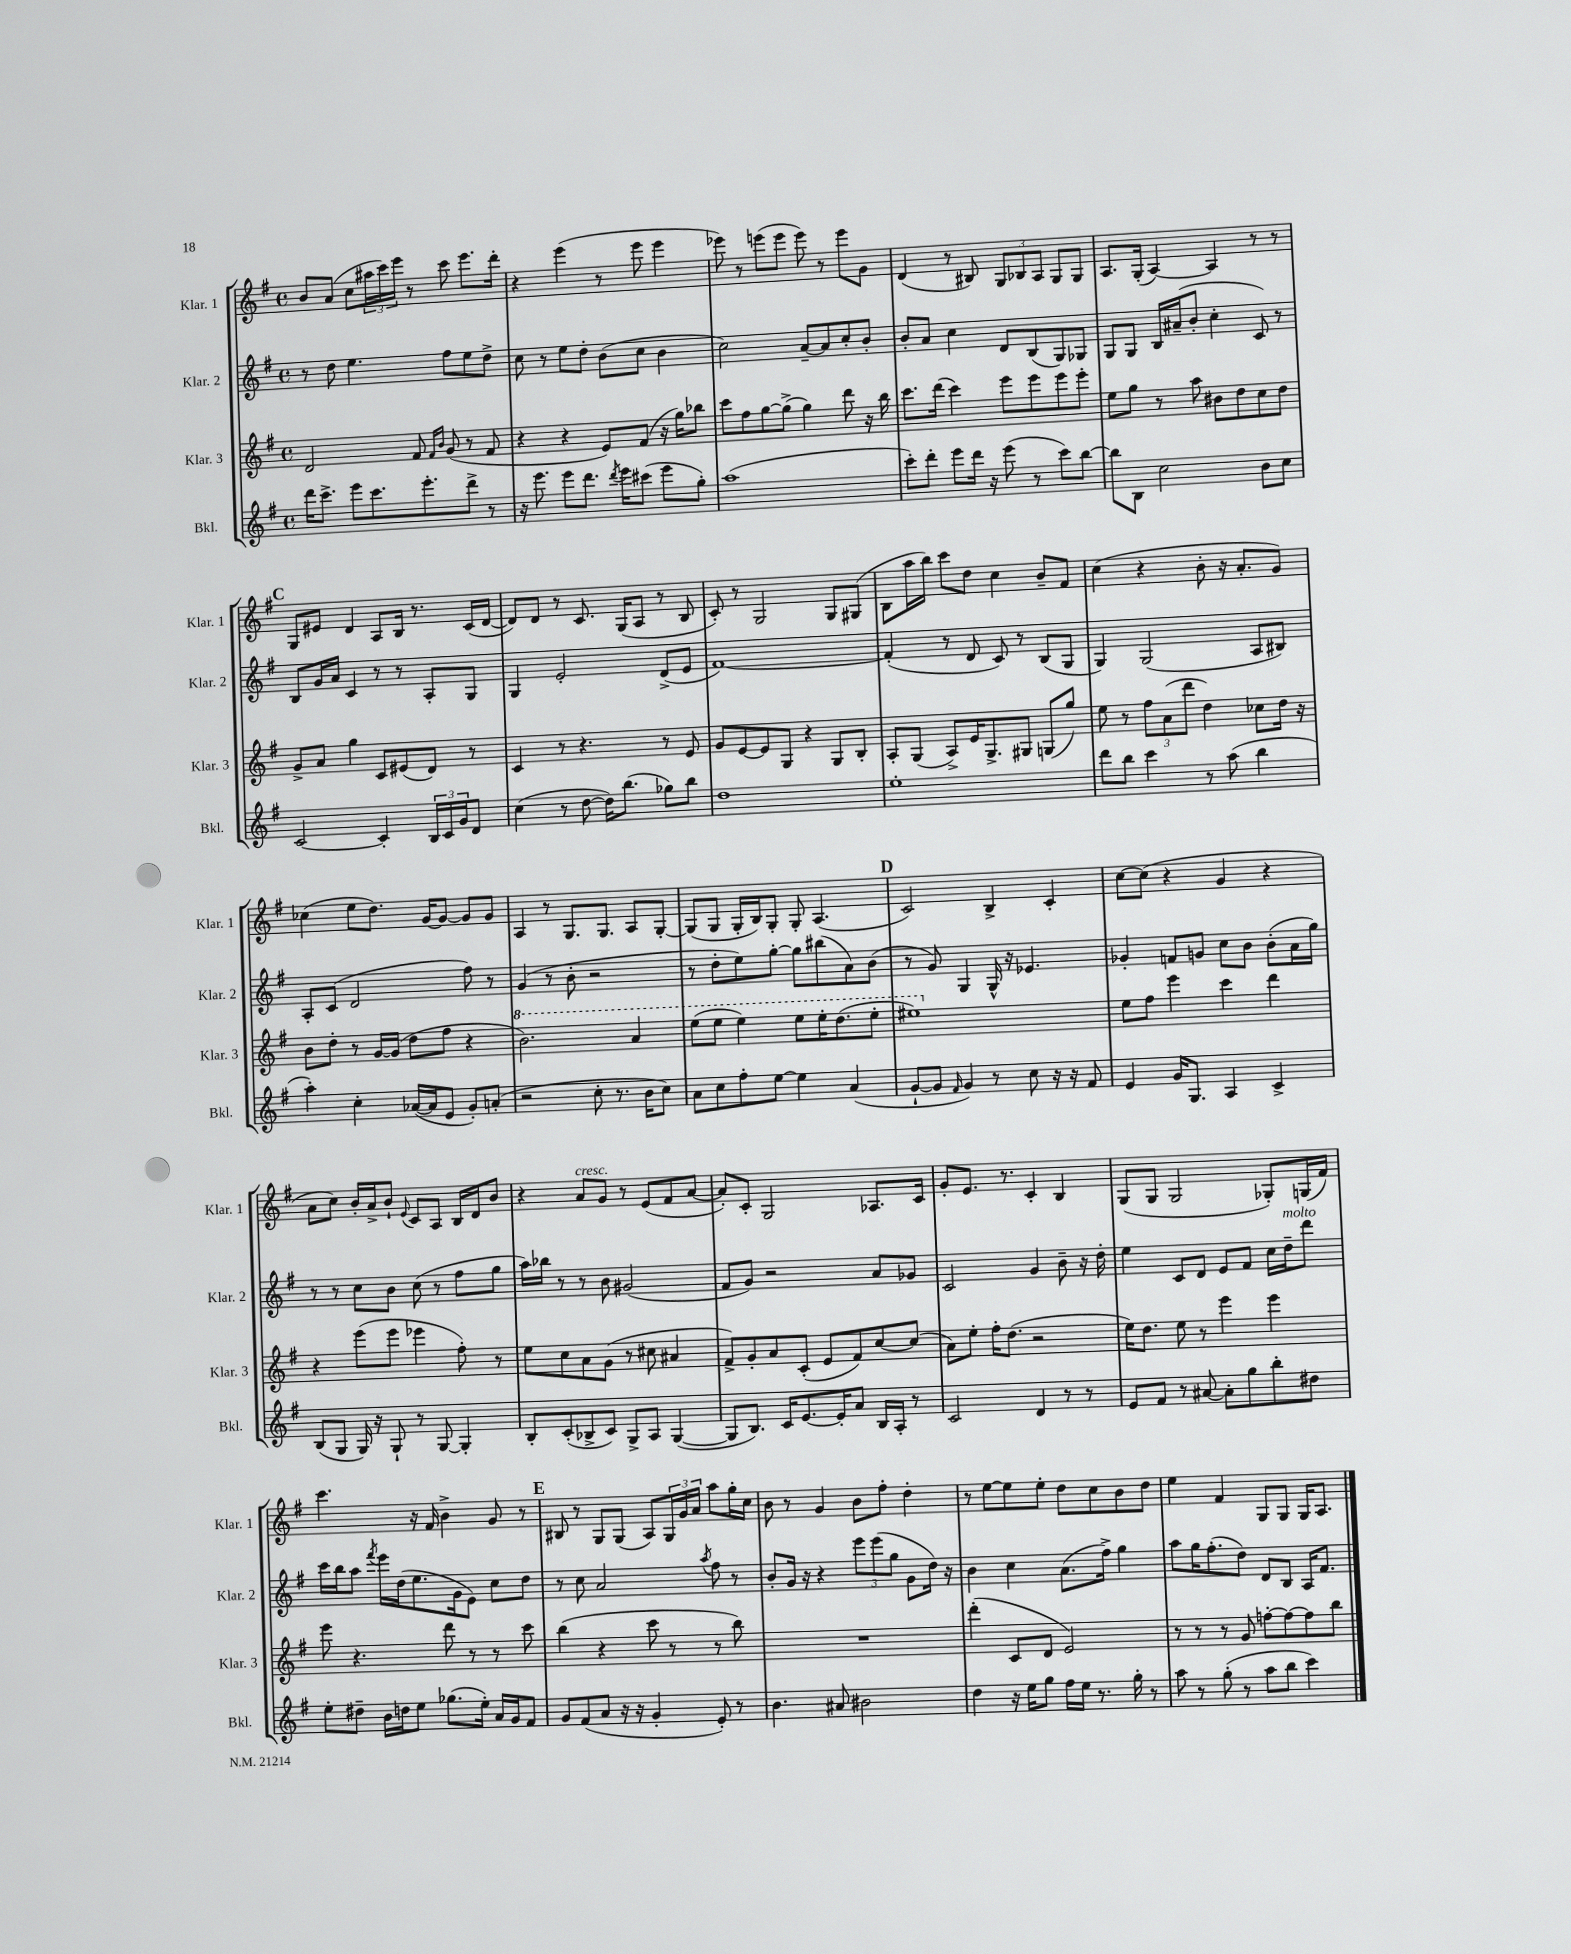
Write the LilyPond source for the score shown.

<<
\new StaffGroup <<
\new Staff = "s0" \with { instrumentName = "Klar. 1" shortInstrumentName = "Klar. 1" } {
    \clef treble \key g \major \defaultTimeSignature \time 4/4
    b'8 a'8( c''8 \tuplet 3/2 { ais''16 c'''16) e'''16 } r8 c'''8 e'''8. d'''16-. |
    r4 e'''4( r8 e'''8 e'''4 |
    ees'''8) r8 e'''8( e'''8 e'''8) r8 e'''8 g'8 |
    d'4( r8 bis8) \tuplet 3/2 { g8 bes8 a8 } g8 g8 |
    a8. g16-.( a4~) a4 r8 r8 |
    \mark \markup { \bold "C" } g8 eis'8 d'4 a8 b16 r8. c'16( d'16~ |
    d'8) d'8 r8 c'8. g16( a8 r8 b8 |
    c'8-.) r8 g2 g8 gis8( |
    b8 a''16 b''16) c'''8 d''8 c''4 b'8-- fis'8 |
    c''4( r4 b'8-. r16 a'8.-. g'8) |
    ces''4( e''8 d''8.) g'16~ g'8~ g'8 g'8 |
    a4 r8 g8. g8. a8 g8~-. |
    g8( g8 g16-. b16) g8-. g8-. a4.( |
    \mark \markup { \bold "D" } c'2) b4-> c'4-. |
    c''8~ c''8( r4 g'4 r4 |
    a'8 c''8) b'16-. a'16-> b'8-! \appoggiatura { e'8 } c'8 a8 b16 d'16 b'8 |
    r4 a'8^\markup { \italic "cresc." } g'8 r8 e'8( fis'8 a'8~ |
    a'8-.) c'8-. g2 aes8. c'16 |
    g'8-. e'8. r8. c'4-. b4 |
    g8( g8 g2 ges8-.) g16( fis'16) |
    c'''4. r16 fis'16 b'4-> g'8 r8 |
    \mark \markup { \bold "E" } bis8 r8 g8 g8( a8) \tuplet 3/2 { g16 g'16 a'16 } a''8 g''16-. c''16 |
    b'8 r8 g'4 b'8 fis''8-. d''4-. |
    r8 e''8~ e''8 e''8-. d''8 c''8 b'8 d''8 |
    e''4 fis'4 g8 g8 g16 a8. \bar "|." |
}
\new Staff = "s1" \with { instrumentName = "Klar. 2" shortInstrumentName = "Klar. 2" } {
    \clef treble \key g \major \defaultTimeSignature \time 4/4
    r8 d''8 e''4. fis''8 e''8 d''8-> |
    c''8 r8 e''8 d''8-. b'8( c''8 b'4 |
    c''2) a'8~-- a'8 c''8-. b'8-. |
    b'8-. a'8 c''4 d'8 b8( g8) ges8 |
    g8 g8 b16 ais'16--( b'8-. c''4-. c'8) r8 |
    \mark \markup { \bold "C" } b8 g'16 a'16 c'4 r8 r8 a8-. g8 |
    g4 e'2-. d'8->( e'8 |
    fis'1~) |
    fis'4-.( r8 d'8 c'8) r8 b8( g8 |
    g4) g2( a8 bis8) |
    a8-. c'8( d'2 fis''8) r8 |
    g'4( r8 b'8-. r2 |
    r8 d''8-. e''8) g''8~-. g''8 bis''8( a'8) b'8( |
    \mark \markup { \bold "D" } r8 g'8) g4 g16-^ r16 ees'4. |
    ges'4-. f'8 g'8 c''8 b'8 b'8-.( a'16 g''16) |
    r8 r8 c''8 b'8 c''8( r8 fis''8 g''8 |
    a''16) bes''16 r8 r8 b'8 gis'2( |
    fis'8 g'8) r2 a'8 ges'8 |
    c'2 g'4 b'8-- r16 d''16-. |
    e''4 c'8 d'8 e'8 fis'8 c''16 d''16--^\markup { \italic "molto" } d'''8 |
    c'''16 b''16 a''8 \acciaccatura { fis'''8 } e'''16 d''16( e''8. g'16 e'8) c''8 d''8 |
    \mark \markup { \bold "E" } r8 c''8 a'2 \acciaccatura { a''8 } fis''8 r8 |
    b'8-. g'16 r16 r4 \tuplet 3/2 { e'''8 e'''8( g''8 } g'8 d''16) r16 |
    b'4 c''4 a'8.( fis''16->) g''4 |
    a''8 g''16 fis''8.-.( d''8) d'8 b8 a16 fis'8. \bar "|." |
}
\new Staff = "s2" \with { instrumentName = "Klar. 3" shortInstrumentName = "Klar. 3" } {
    \clef treble \key g \major \defaultTimeSignature \time 4/4
    d'2 fis'8 \grace { fis'16 b'16 } g'8( r8 fis'8 |
    r4 r4 e'8) fis'8( r16 g''16) bes''8 |
    c'''8 fis''8 g''8~ g''8->( g''4) d'''8 r16 b''16 |
    c'''8. d'''16( c'''4) e'''8 e'''8 e'''8 e'''8-. |
    e''8 g''8 r8 a''8 bis'8 d''8 c''8 d''8 |
    \mark \markup { \bold "C" } g'8-> a'8 g''4 c'8 eis'8( d'8) r8 |
    c'4 r8 r4. r8 e'8 |
    g'8 e'8~ e'8 g8 r4 g8 b8-. |
    a8-. g8( a8->) e'16 g8.-> gis8 g8( g''8) |
    e''8 r8 \tuplet 3/2 { fis''8 a'8( d'''8 } d''4) ces''8 d''16 r16 |
    b'8 d''8-. r8 g'16~ g'16( d''8 fis''8 r4 |
    \ottava #1 b''2.) a''4 |
    e'''8( e'''8 e'''4) e'''8 e'''16-. d'''8.( e'''8-. |
    \mark \markup { \bold "D" } eis'''1) \ottava #0 |
    e''8 fis''8 e'''4 c'''4 d'''4 |
    r4 e'''8( e'''8 ees'''4 fis''8-.) r8 |
    e''8 c''8 a'8 g'8( r8 cis''8 ais'4 |
    fis'8->) g'8-. a'8 c'8-.( e'8 fis'8) c''8~ c''8( |
    a'8) e''8-. fis''16-. d''8.( r2 |
    e''16) d''8. e''8 r8 e'''4 e'''4 |
    e'''8 r4. d'''8 r8 r8 c'''8 |
    \mark \markup { \bold "E" } b''4( r4 c'''8 r8 r8 b''8) |
    R1 |
    d'''4-.( c'8 d'8 e'2) |
    r8 r8 r8 g'8 f''8~-. f''8~ f''8 b''8 \bar "|." |
}
\new Staff = "s3" \with { instrumentName = "Bkl." shortInstrumentName = "Bkl." } {
    \clef treble \key g \major \defaultTimeSignature \time 4/4
    d'''16 c'''8.-> e'''8 c'''8. e'''8.-. d'''8-> r8 |
    r16 e'''8. e'''8 d'''8. \acciaccatura { d'''8 } e'''16 cis'''8( e'''8 g''8-.) |
    a''1( |
    c'''8-.) d'''8-. e'''8 d'''16 r16 e'''8( r8 c'''8) b''8~ |
    b''8 b8 c''2 b'8 c''8 |
    \mark \markup { \bold "C" } c'2~ c'4-. \tuplet 3/2 { b16 c'16 g'16 } d'8 |
    c''4( r8 d''8~ d''16) b''8.( ges''8) b''8 |
    d''1 |
    e''1-. |
    d'''8 b''8 c'''4 r8 a''8( b''4 |
    a''4-.) c''4-. aes'16~( aes'16 e'8 g'8-.) a'8-.( |
    r2 c''8-. r8. b'16 c''8) |
    a'8 c''8 fis''8-. e''8~ e''4 a'4( |
    \mark \markup { \bold "D" } g'8~-! g'8 \grace { fis'16 } g'4) r8 c''8 r16 r16 fis'8 |
    e'4 g'16 g8. a4 c'4-> |
    b8( g8 g16) r16 g8-! r8 g8~ g4-. |
    b8-. c'8-.( bes8-> c'8) g8-> a8 g4~( |
    g8 b8.) c'16 e'8.~ e'16-. a'8 b16 a16-. r8 |
    c'2 d'4 r8 r8 |
    e'8 fis'8 r8 ais'8~ ais'8-. g''8 b''8-. dis''8 |
    e''8-. dis''8-- b'16 d''16 e''8 ges''8.( e''16-.) a'16 g'16 fis'8 |
    \mark \markup { \bold "E" } g'8 fis'8( a'8 r16 r16 g'4-. e'8-.) r8 |
    b'4. ais'8 bis'2 |
    d''4 r16 e''16 g''8 fis''16 e''16 r8. g''16-. r8 |
    a''8 r8 g''8-.( r8 a''8 b''8 c'''4) \bar "|." |
}
>>
>>
\layout { \context { \Score \remove "Bar_number_engraver" } }
